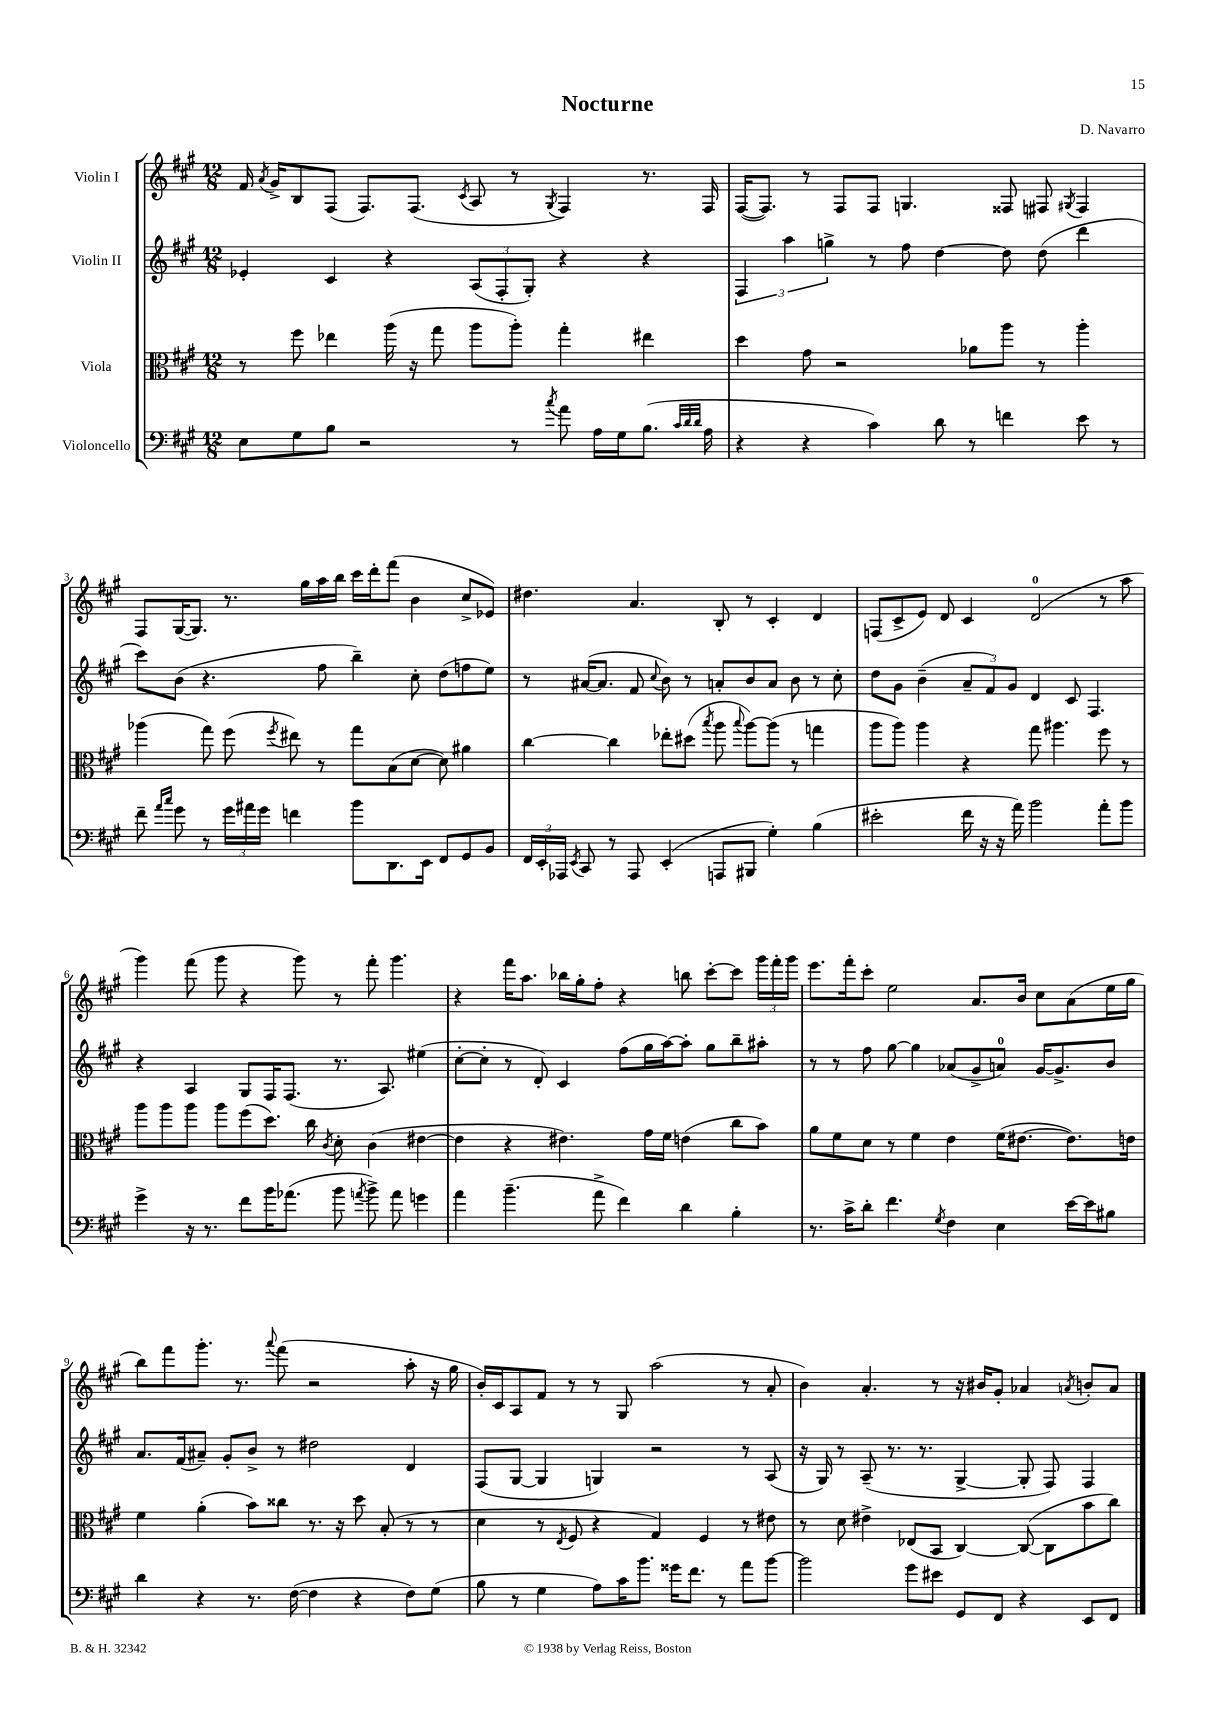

**kern	**kern	**kern	**kern
*part4	*part3	*part2	*part1
*staff4	*staff3	*staff2	*staff1
*I"Violoncello	*I"Viola	*I"Violin II	*I"Violin I
*clefF4	*clefC3	*clefG2	*clefG2
*k[f#c#g#]	*k[f#c#g#]	*k[f#c#g#]	*k[f#c#g#]
*M12/8	*M12/8	*M12/8	*M12/8
=1	=1	=1	=1
8E\L	8r	4e-X'/	16f#/
.	.	.	8qa/
.	.	.	16g#^/KL
8G#\	8ff#\	.	8B/
8B\J	4ee-X\	4c#/	(8F#/J
2r	.	.	8.F#/L)
.	(16aa\	4r	.
.	16r	.	(8.F#/J
.	8gg#\	.	.
.	.	.	8qc#/
.	8aa\L	(12A/L	8A/
.	.	12F#'/	.
8r	8aa'\J)	.	8r
.	.	12G#'/J)	.
8qcc#/	.	.	8qG#/
8a\	4gg#'\	4r	4F#/)
16A\LL	.	.	.
16G#\J	.	.	.
(8.B\J	4ee#X\	4r	8.r
32qqc#/LLL	.	.	.
32qqd/	.	.	.
32qqd/JJJ	.	.	.
16A\	.	.	16F#/
=2	=2	=2	=2
4r	4dd\	6F#/	([16F#/KL
.	.	.	8.F#/J])
.	.	6aa\	.
4r	8g#\	.	8r
.	.	6ggn^\	.
.	2r	.	8F#/L
4c#\)	.	8r	8F#/J
.	.	8ff#\	4.Gn/
8d\	.	[4dd\	.
8r	8a-X\L	.	.
4fn\	8aa\J	8dd\]	8F##X/
.	8r	(8dd\	8F#X/
.	.	.	8qG#X/
8e\	4aa'\	4ddd\	4F#/
8r	.	.	.
!!LO:LB:g=z
=3	=3	=3	=3
8f#~\	(4aa-X\	8ccc#\L)	8F#/L
16qqa/LL	.	.	.
16qqcc#/JJ	.	.	.
8g#\	.	(8b\J	([16G#/K
.	.	.	8.G#/J])
8r	8gg#\)	4.r	.
24g#\LL	(8ff#\	.	8.r
24a#X\	.	.	.
24g#\JJ	.	.	.
.	8qff#/	.	.
4fn\	8ee#X\)	.	.
.	.	.	16gg#\LL
.	8r	8ff#\	16aa\
.	.	.	16bb\JJ
8b\L	8gg#\L	4bb~\)	16ccc#\LL
.	.	.	16ddd'\J
8.DD\	(8B\	.	(8fff#\J
.	[8d\J	8cc#'\	4b\
16EE\Jk	.	.	.
8FF#/L	8d\])	(8dd\L	.
8GG#/	4a#X\	8ffn\	8cc#^/L
8BB/J	.	8ee\J)	8e-X/J)
=4	=4	=4	=4
24FF#/LL	[4cc#\	8r	4.dd#X\
24EE'/	.	.	.
24AAA-X/JJ	.	.	.
8qEE/	.	.	.
8CC#/	.	([16a#X/KL	.
.	.	8.a#/J]	.
8r	4cc#\]	.	.
8AAA-/	.	8f#/	4.a/
.	.	8qqcc#/	.
(4EE'/	8ee-X'\L	8b\)	.
.	(8dd#X\J	8r	.
.	8qbb/	.	.
8AAAn/L	8aa\	8an'/L	8B'/
.	8qqbb/	.	.
8BBB#X/J	[8aa\L)	8b/	8r
4G#'\)	(8aa\J]	8a/J	4c#'/
.	8r	8b\	.
(4B\	4ggn\	8r	4d/
.	.	8cc#'\	.
=5	=5	=5	=5
2e#X'\	8aa\L	8dd\L	(8Fn/L
.	8aa\J)	8g#\J	8c#^/
.	4aa\	(4b~\	8e/J)
.	.	.	8d/
16f#\	4r	12a~/L	4c#/
16r	.	.	.
.	.	12f#/)	.
16r	.	.	.
.	.	12g#/J	.
16a\)	.	.	.
2b\	8gg#\	4d/	(2d/
.	4.aa#X\	.	.
.	.	8c#/	.
.	.	4.F#/	.
8a'\L	8ff#\	.	8r
8b\J	8r	.	8aa\
!!LO:LB:g=z
=6	=6	=6	=6
4g#^\	8aa\L	4r	4ggg#\)
.	8aa\	.	.
16r	8aa\J	4A/	(8fff#\
8.r	.	.	.
.	8aa\L	.	8ggg#\
8f#\L	(8ff#\	8G#/L	4r
16b\K	8.dd\J)	16F#/K	.
(8.a-X\J	.	(8.F#/J	.
.	.	.	8ggg#\)
.	16cc#\	.	.
.	8qc#/	.	.
8b\	8d'\	8.r	8r
8qan/	.	.	.
8b^\)	(4c#\	.	8fff#'\
.	.	8.A/)	.
8a\	.	.	4.ggg#\
4gn\	[4e#X\	(4ee#X\	.
=7	=7	=7	=7
4a\	4e#\]	[8cc#'\L	4r
.	.	8cc#'\J]	.
(4.b~\	4r	8r	16fff#\KL
.	.	.	8.aa\J
.	.	8d'/)	.
.	4.e#X\)	4c#/	16bb-X\LL
.	.	.	16gg#'\J
8a^\	.	.	8ff#'\J
4f#\)	.	(8ff#\L	4r
.	16g#\LL	16gg#\L	.
.	16f#\JJ	[16aa\J)	.
4d\	(4en\	8aa'\J]	8bbn\
.	.	8gg#\L	[8ccc#'\L
4B'\	8cc#\L	8bb~\	8ccc#\J]
.	8b\J)	8aa#X'\J	24ggg#\LL
.	.	.	24fff#'\
.	.	.	24ggg#\JJ
=8	=8	=8	=8
8.r	8a\L	8r	8.eee\L
.	8f#\	8r	.
16c#^\KL	.	.	16fff#'\k
8d'\J	8d\J	8ff#\	8ccc#'\J
4.f#\	8r	[8gg#\	2ee\
.	4f#\	4gg#\]	.
8qG#/	.	.	.
4F#\	4e\	(8a-X/L	.
.	.	8g#^/	8.a/L
4E\	(16f#\KL	8an/J)	.
.	[8.e#X\J	.	16b/Jk
.	.	[16g#/KL	8cc#\L
.	.	8.g#^/]	.
[16e\LL	8.e#\L])	.	(8a\
16e\J]	.	.	.
8B#X\J	.	8b/J	16ee\L
.	16en\Jk	.	16gg#\JJ
!!LO:LB:g=z
=9	=9	=9	=9
4d\	4f#\	8.a/L	8bb\L)
.	.	.	8fff#\
.	.	(16f#/k	.
4r	(4a'\	8a#X~/J)	8.ggg#'\J
.	.	8g#'/L	.
.	.	.	8.r
8.r	8b\L)	8b^/J	.
.	.	.	8qqaaa/
.	8cc##X\J	8r	(8fff#\
([16F#\	.	.	.
4F#\]	8.r	2dd#X\	2r
.	16r	.	.
4r	8dd\	.	.
.	(8B'/	.	.
8F#\L)	8r	4d/	8aa'\
(8G#\J	8r	.	16r
.	.	.	16gg#\
=10	=10	=10	=10
8B\	4d\	(8F#/L	16b'/LL)
.	.	.	16c#/J
8r	.	[8G#/J	8A/
4G#\	8r	4G#/]	8f#/J
.	8qE/	.	.
.	8F#/	.	8r
8A\L)	4r	4Gn/)	8r
16c#\K	.	.	8G#/
8.b\J	.	.	.
.	4G#/)	2r	(2aa\
16g##X\KL	.	.	.
8.f#\J	.	.	.
.	4F#/	.	.
8r	.	.	.
8a\L	8r	8r	8r
[8b\J	8e#X\	(8A/	8a'/
=11	=11	=11	=11
2b\]	8r	16r	4b\)
.	.	16G#/)	.
.	8d\	8r	.
.	4e#X^\	(8A~/	4.a'/
.	.	8.r	.
8g#\L	(8E-X/L	.	.
.	.	8.r	.
8e#X\J	8BB/J	.	8r
8GG#/L	[4C#/)	[4G#^/	16r
.	.	.	16b#X/KL
8FF#/J	.	.	8g#'/J
4r	(8C#/_	8G#'/]	4a-X/
.	8C#\L]	8F#/)	.
.	.	.	8qan/
8EE/L	8b\	4F#/	8bn'/L
8FF#/J	8cc#\J)	.	8a/J
==	==	==	==
*-	*-	*-	*-
